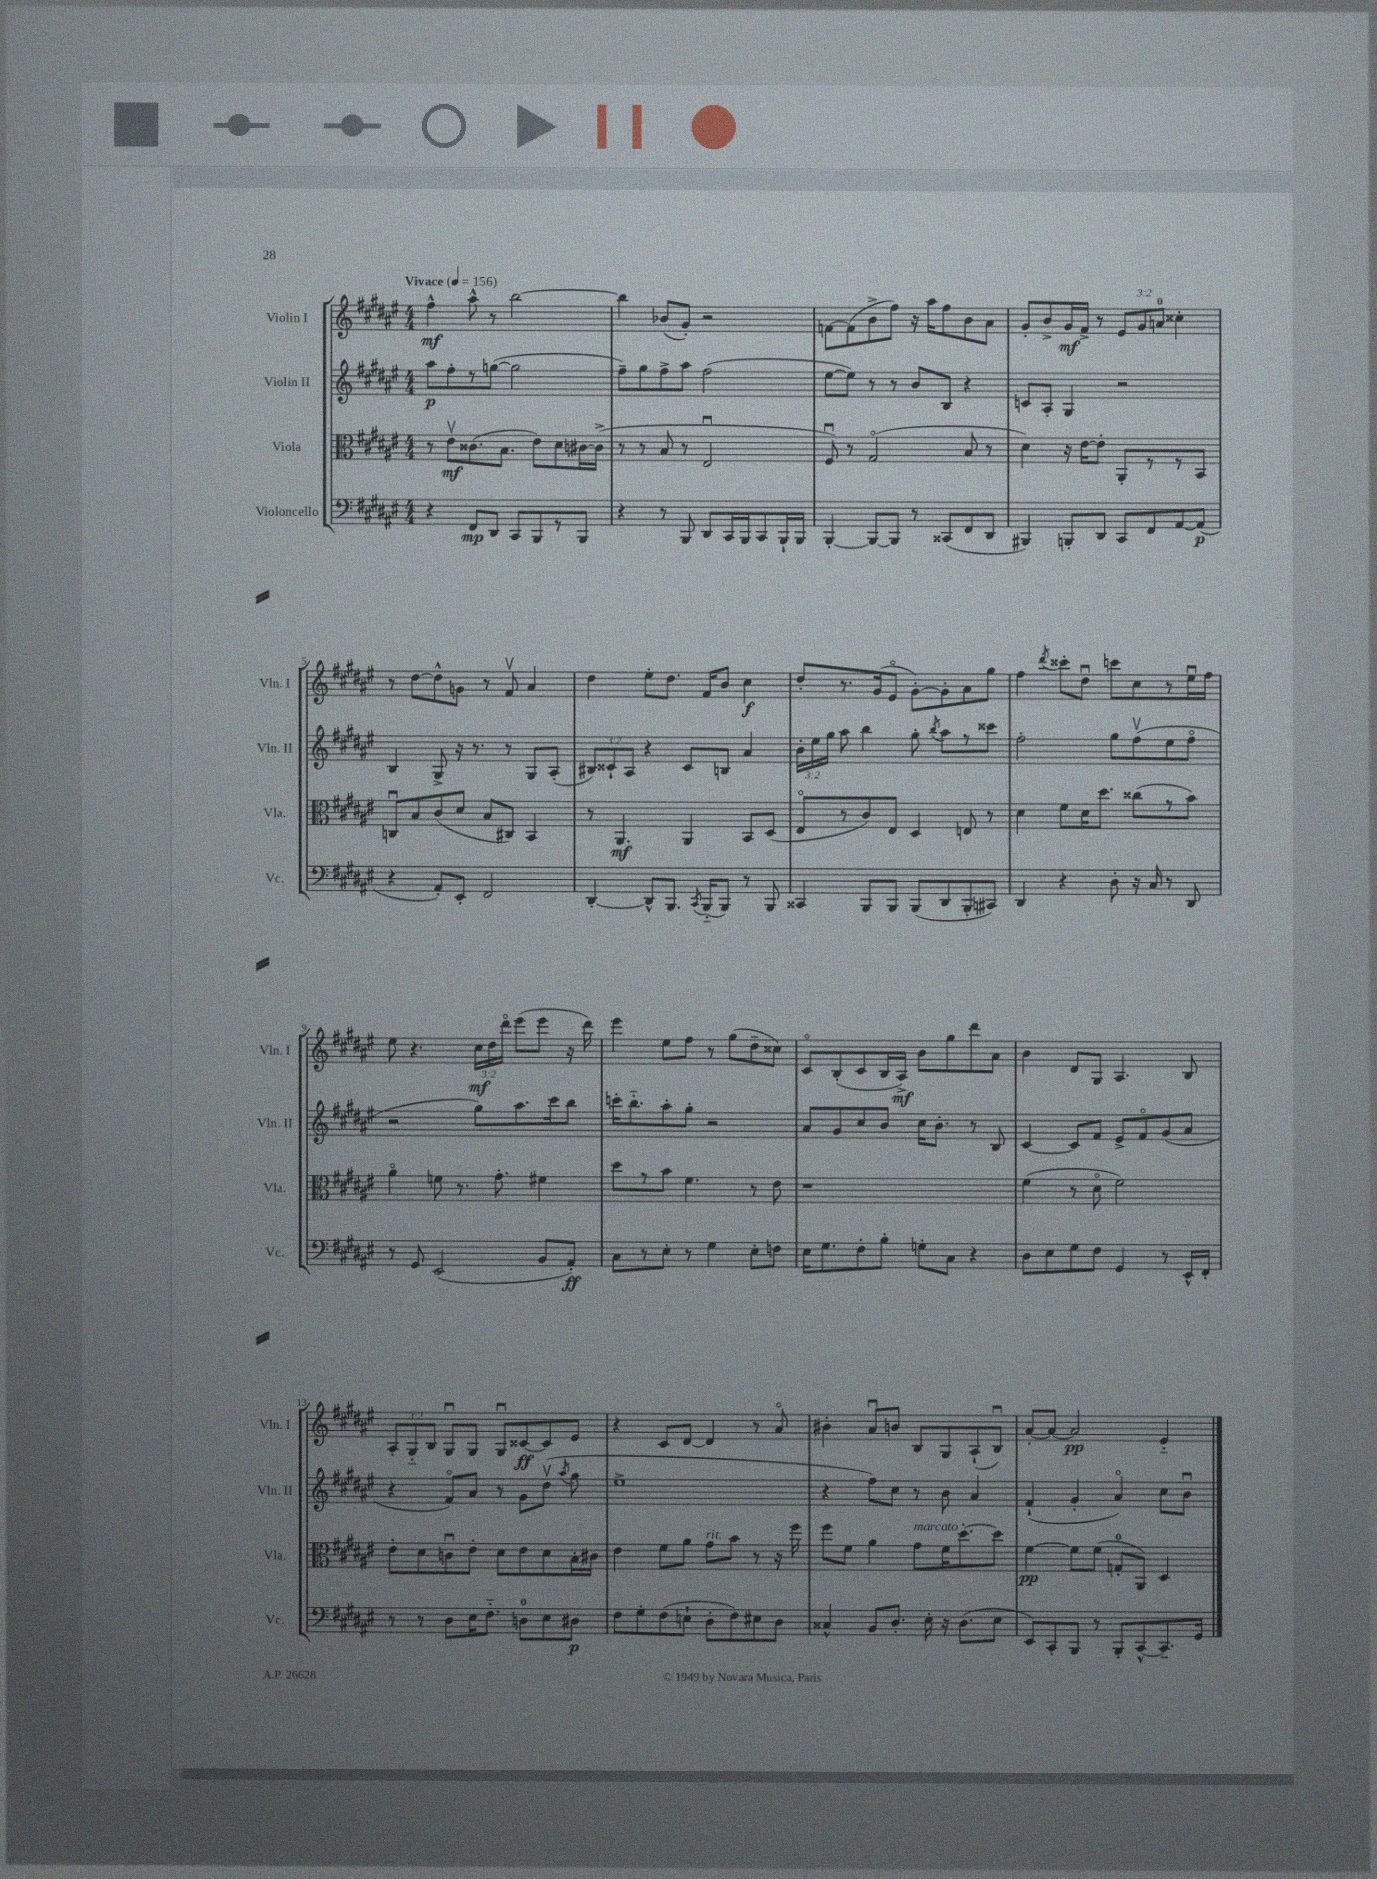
<<
\new StaffGroup <<
\new Staff = "s0" \with { instrumentName = "Violin I" shortInstrumentName = "Vln. I" } {
    \clef treble \key fis \major \numericTimeSignature \time 4/4 \override Staff.TupletNumber.text = #tuplet-number::calc-fraction-text \tempo "Vivace" 4 = 156
    \autoBeamOff fis''4-^\mf ais''8-^ r8 b''2~ |
    b''4 bes'8[( gis'8]-.) r2 |
    f'8[~ f'8( b'8-> fis''8]) r16 ais''16[ fis''8 b'8 ais'8] |
    gis'8[-. b'8-> gis'16\mf fis'16]-> r8 \tuplet 3/2 { eis'8[ gis'8 a'8]-0 } cisis''4-. |
    r8 dis''8[~ dis''8-^ g'8] r8 fis'8\upbow ais'4 |
    dis''4 eis''8[-. dis''8.] fis'16[ b'8] cis''4\f |
    dis''8[-. r8. gis'16( eis'8]\flageolet gis'8[~-.) gis'8-. ais'8 gis''8] |
    fis''4 \acciaccatura { dis'''8 } cisis'''8[-. dis''8]\downbow c'''8[ cis''8 r8 eis''16\downbow fis''16] |
    eis''8 r4. \tuplet 3/2 { cis''16[\mf dis''16 dis'''16]\flageolet } eis'''8[( eis'''8] r16 dis'''16) |
    eis'''4 eis''8[ fis''8] r8 gis''8[( dis''8-- cisis''8]) |
    cis'8[\flageolet b8-.( cis'8 b16 ais16]->\mf) b'8[ gis''8 dis'''8 ais'8] |
    b'4 dis'8[ gis8] ais4. b8 |
    \tuplet 3/2 { ais8[-. gis8-_ b8] } gis8[\downbow gis8] gis8[\downbow cisis'8~\ff cisis'8 eis'8] |
    r4 cis'8[ dis'8]~ dis'4 r8 ais'8\flageolet |
    bis'4-. ais'8[\downbow b'8] b8[ gis8 ais8-!( b8]\downbow) |
    ais'8[~-. ais'8]~ ais'2\pp eis'4-_ \bar "|." |
}
\new Staff = "s1" \with { instrumentName = "Violin II" shortInstrumentName = "Vln. II" } {
    \clef treble \key fis \major \numericTimeSignature \time 4/4 \override Staff.TupletNumber.text = #tuplet-number::calc-fraction-text
    \autoBeamOff ais''8[\p fis''8-. r8 g''8]~( g''2 |
    fis''8[--) gis''8 fis''8-> ais''8] fis''2( |
    eis''8[~ eis''8]) r8 r8 b'8[ b8] r4 |
    c'8[ ais8]-. gis4 r2 |
    b4 gis8-> r16 r8. r8 gis8[ ais8]-.( |
    \tuplet 3/2 { bis8[) cisis'8-! ais8] } r4 cisis'8[ b8] ais'4 |
    \tuplet 3/2 { b'16[-. eis''16 gis''16] } ais''8 b''4 gis''8-. \acciaccatura { b''8 } ais''8[ r8 cisis'''8] |
    fis''2-. gis''8[ fis''8\upbow( eis''8 fis''8]\flageolet |
    r2 gis''8[) ais''8. cis'''16 b''8] |
    c'''16[-. b''8.-_ ais''8-. gis''8]-. r2 |
    ais'8[ gis'8 cis''8 b'8] cis''16[ b'8.]-. r8 b8 |
    cis'4~ cis'8[ fis'8] eis'8[-> fis'8\flageolet gis'8( ais'8] |
    r4 fis'8[\flageolet) ais'8] r8 gis'8[ dis''8]\upbow( \acciaccatura { ais''8 } gis''8 |
    eis''1-> |
    r4 fis''8[) cis''8] r8 b'8 ais'4 |
    fis'4-!( gis'4-. ais'4\flageolet) cis''8[ b'8]\downbow \bar "|." |
}
\new Staff = "s2" \with { instrumentName = "Viola" shortInstrumentName = "Vla." } {
    \clef alto \key fis \major \numericTimeSignature \time 4/4
    \autoBeamOff r8 eis'8[\upbow\mf cisis'8.( b8.] eis'8[) dis'8 cis'16~ cis'16]->( |
    r8 r8 b8 r8 eis2\downbow |
    fis8\downbow) r8 gis2\flageolet( b8 r8 |
    dis'4) r16 eis'16[~ eis'8]-. ais,8[-. r8 r8 b,8] |
    c8[\downbow b8 cis'8( dis'8] b8[ cis8]) b,4 |
    r8 ais,4.\mf ais,4 b,8[ dis8]( |
    eis8[\flageolet r8 cis'8) eis8] dis4 e8 r8 |
    dis'4 fis'8[ dis'16 dis''8.] cisis''8[( r8 b'8]) |
    ais'4\flageolet f'8 r8. gis'8.-. fis'4 |
    dis''8[ r8 b'8] fis'4. r8 eis'8 |
    r1 |
    fis'4( r8 dis'8\flageolet fis'2) |
    eis'8[-. dis'8 c'8\downbow eis'8]-. dis'8[ eis'8 dis'8 b16-. cis'16] |
    eis'4 fis'8[ ais'8] gis'8[^\markup { \italic "rit." } b'8] r8 r16 fis''16 |
    fis''8[ fis'8] ais'4 gis'8[^\markup { \italic "marcato" } fis'16 dis''8.~-. dis''8] |
    fis'4~\pp fis'8[ fis'8]( g8[-0-. ais,8]) dis4 \bar "|." |
}
\new Staff = "s3" \with { instrumentName = "Violoncello" shortInstrumentName = "Vc." } {
    \clef bass \key fis \major \numericTimeSignature \time 4/4
    \autoBeamOff r4 fis,8[\mp dis,8] cis,8[ b,,8 r8 b,,8] |
    r4 r8 b,,8 dis,8[ cis,16 b,,16 cis,8 b,,16-! b,,16] |
    b,,4~-. b,,8[~ b,,8] r8 cisis,8[( fis,8 dis,8] |
    bis,,4) b,,8[-. dis,8] cis,8[ fis,8 ais,8~ ais,8]\p( |
    r4 ais,8[-.) eis,8]-. fis,2 |
    dis,4~-. dis,8[-^ b,,8.] \acciaccatura { cis,8 } b,,16[-_( b,,8]) r8 b,,8 |
    cisis,4 b,,8[ b,,8] b,,8[( dis,8 b,,8-. cis,8]) |
    dis,4 r4 dis8-. r16 cis16 r8 dis,8 |
    r8 gis,8 eis,2( b,8[ ais,8]-.\ff) |
    cis8[ r8 eis8]-. r8 gis4 eis8[-. f8] |
    eis16[ gis8. fis8-. b8]-. g8[-. cis8] r4 |
    dis8[ eis8 gis8 fis8] gis,4 r8 eis,16[-^ fis,16]-. |
    r8 r8 dis8[ eis16 fis8.]-_ d8[-0 eis8 dis8]\p |
    fis8[ gis8-. fis8( e8]-! dis8[-. fis8) eis8 dis8] |
    cisis4-^ b,8[ dis8.]-. eis16-. r16 dis8.[( eis8] |
    eis,8[) cis,8-. b,,8] r8 b,,8[-. cis,8~-^ cis,8.-- gis,16] \bar "|." |
}
>>
>>
